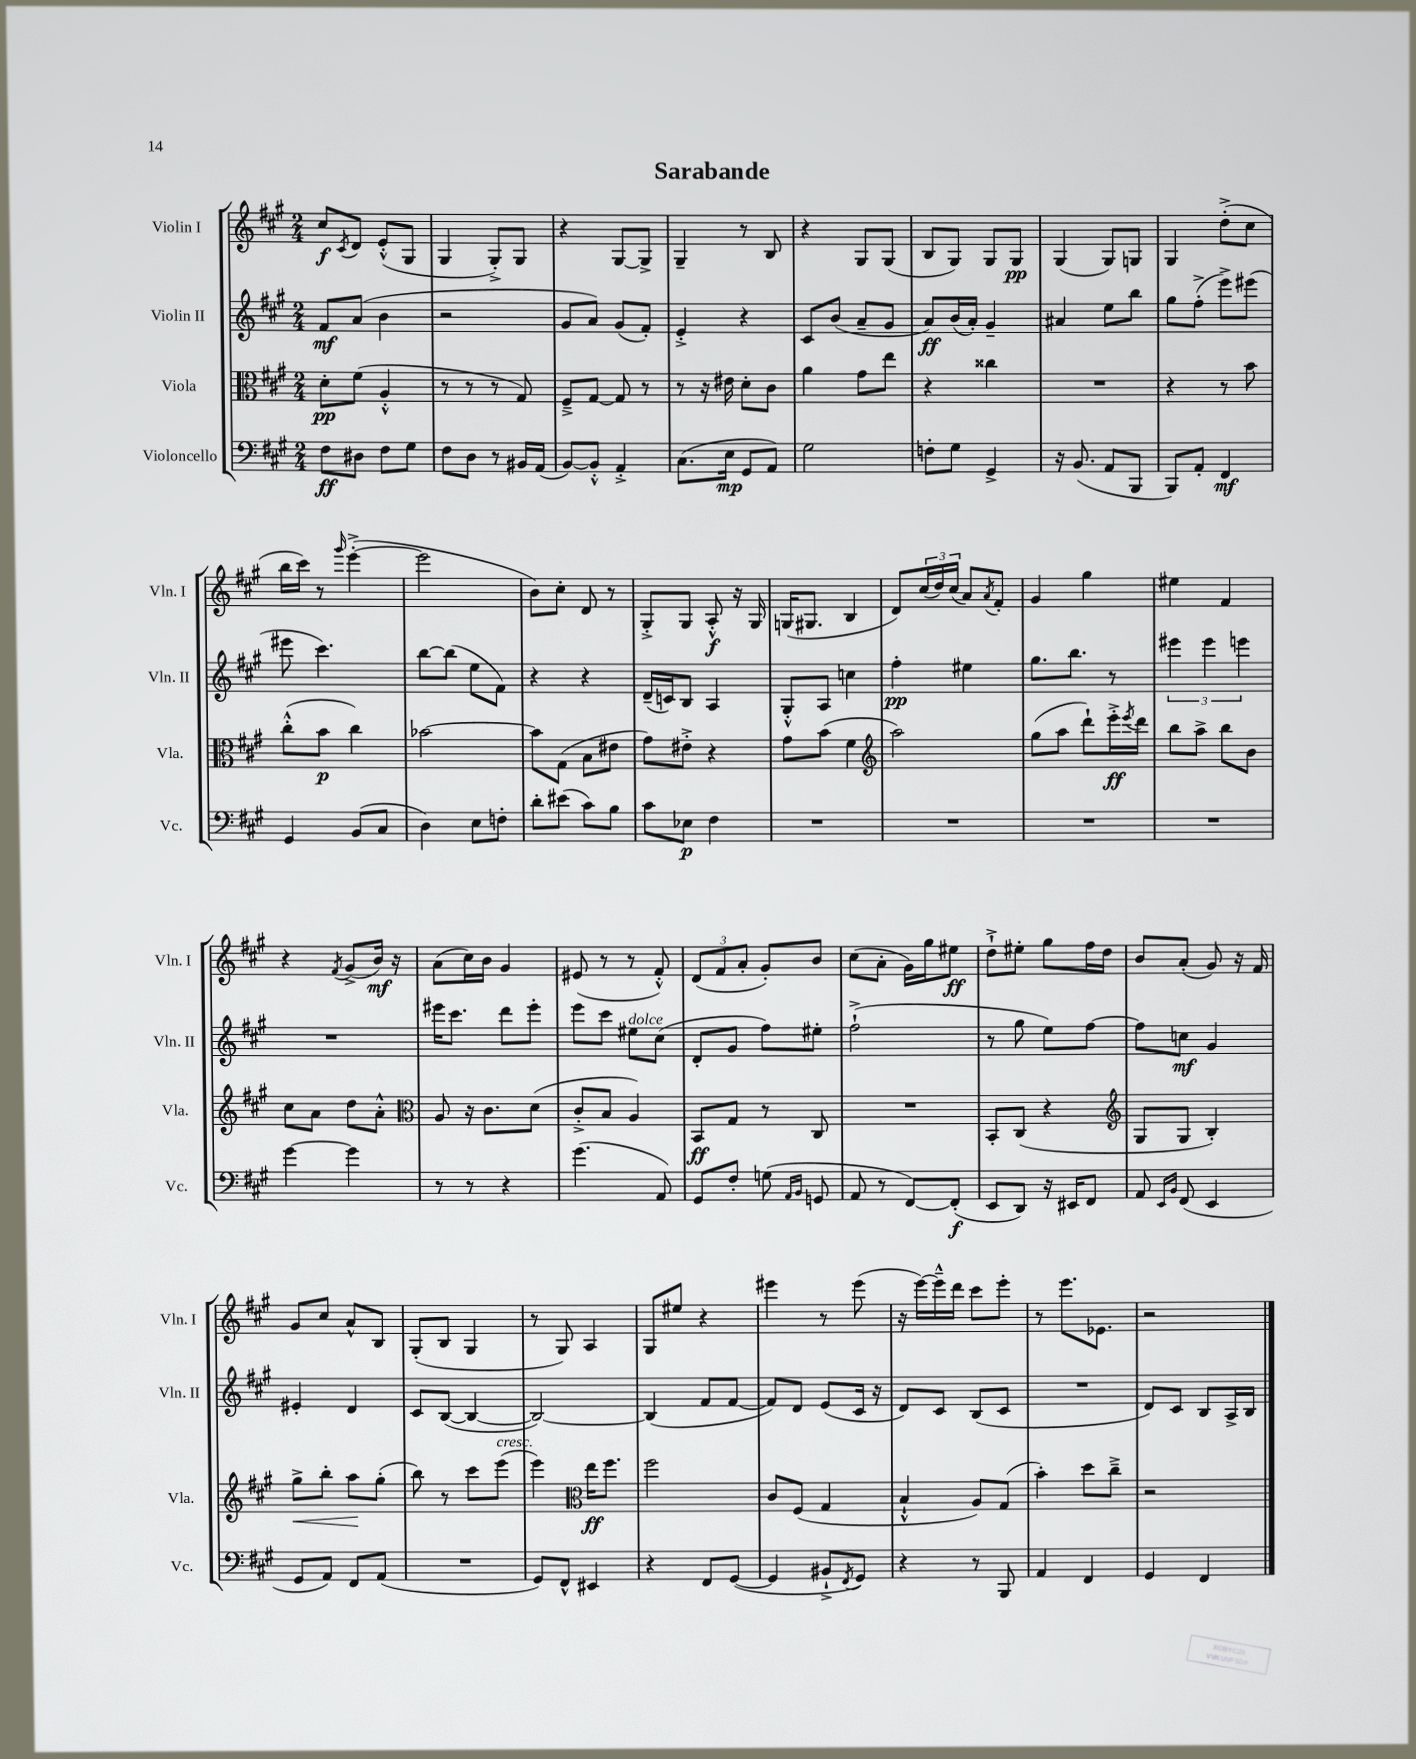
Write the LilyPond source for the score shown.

\header { title = "Sarabande" }
<<
\new StaffGroup <<
\new Staff = "s0" \with { instrumentName = "Violin I" shortInstrumentName = "Vln. I" } {
    \clef treble \key a \major \numericTimeSignature \time 2/4
    cis''8\f \acciaccatura { cis'8 } d'8 e'8-.-^( gis8 |
    gis4 gis8-.->) gis8 |
    r4 gis8~ gis8-> |
    gis4-- r8 b8 |
    r4 gis8 gis8( |
    b8 gis8) gis8 gis8\pp |
    gis4( gis8) g8 |
    gis4 d''8-.->( cis''8 |
    b''16 cis'''16) r8 \grace { gis'''16 } e'''4~-.->( |
    e'''2 |
    b'8) cis''8-. d'8 r8 |
    gis8-.-> gis8 a8-.-^\f r16 gis16 |
    g16( gis8. b4 |
    d'8) \tuplet 3/2 { cis''16( d''16) cis''16( } a'8) \acciaccatura { a'8 } fis'8-. |
    gis'4 gis''4 |
    eis''4 fis'4 |
    r4 \acciaccatura { fis'8 } gis'8->( b'16\mf) r16 |
    a'8( cis''16) b'16 gis'4 |
    eis'8( r8 r8 fis'8-.-^) |
    \tuplet 3/2 { d'8( fis'8 a'8-. } gis'8-.) b'8 |
    cis''8( a'8-. gis'16) gis''16 eis''8\ff |
    d''8-!-> eis''8-. gis''8 fis''16 d''16 |
    b'8 a'8-.( gis'8) r16 fis'16 |
    gis'8 cis''8 a'8-^ b8 |
    gis8-.( b8 gis4 |
    r8 gis8) a4 |
    gis8 eis''8 r4 |
    eis'''4 r8 eis'''8( |
    r16 e'''16~) e'''16---^ d'''16 cis'''8 e'''8-. |
    r8 e'''8. ees'8. |
    r2 \bar "|." |
}
\new Staff = "s1" \with { instrumentName = "Violin II" shortInstrumentName = "Vln. II" } {
    \clef treble \key a \major \numericTimeSignature \time 2/4
    fis'8\mf a'8( b'4 |
    r2 |
    gis'8 a'8) gis'8( fis'8-.) |
    e'4-.-> r4 |
    cis'8 b'8( a'8-- gis'8 |
    a'8\ff) b'16( a'16-.) gis'4-- |
    ais'4 e''8 b''8 |
    gis''8 fis''8-.->( e'''8->) eis'''8( |
    eis'''8 cis'''4.) |
    b''8~ b''8( e''8 fis'8) |
    r4 r4 |
    d'16--( c'16) b8 a4 |
    gis8-.-^ a8 c''4 |
    fis''4-.\pp eis''4 |
    gis''8. b''8. r8 |
    \tuplet 3/2 { eis'''4 eis'''4 e'''4 } |
    R2 |
    eis'''16 cis'''8. d'''8 eis'''8-. |
    e'''8 cis'''8 eis''8^\markup { \italic "dolce" } cis''8( |
    d'8-. gis'8 fis''8) eis''8-. |
    fis''2-!->( |
    r8 gis''8 e''8) fis''8~ |
    fis''8 c''8\mf gis'4 |
    eis'4-. d'4 |
    cis'8 b8~( b4~ |
    b2~) |
    b4( fis'8 fis'8~ |
    fis'8) d'8 e'8( cis'16 r16 |
    d'8) cis'8 b8( cis'8 |
    R2 |
    d'8) cis'8 b8 a16-> b16 \bar "|." |
}
\new Staff = "s2" \with { instrumentName = "Viola" shortInstrumentName = "Vla." } {
    \clef alto \key a \major \numericTimeSignature \time 2/4
    d'8-.\pp fis'8( a4-.-^ |
    r8 r8 r8 gis8) |
    fis8---> gis8~ gis8 r8 |
    r8 r16 eis'16 d'8-. cis'8 |
    a'4 gis'8 e''8 |
    r4 cisis''4 |
    R2 |
    r4 r8 b'8 |
    cis''8-.-^( b'8\p cis''4) |
    bes'2~ |
    bes'8 gis8( b8 eis'8 |
    gis'8) eis'8-.-> r4 |
    gis'8 b'8( fis'4 |
    \clef treble a''2) |
    gis''8( a''8 d'''8-!) e'''16-.->\ff \acciaccatura { e'''8 } d'''16 |
    b''8 a''8-> b''8 b'8 |
    cis''8 a'8 d''8 a'8-.-^ |
    \clef alto a8 r16 cis'8. d'8( |
    cis'8-.-> b8 a4) |
    b,8\ff gis8 r8 cis8 |
    R2 |
    b,8-. cis8( r4 |
    \clef treble gis8 gis8 b4-.) |
    gis''8->\< b''8-. a''8\! gis''8-.( |
    b''8) r8 cis'''8 e'''8^\markup { \italic "cresc." }( |
    e'''4) \clef alto e''16\ff fis''8. |
    fis''2 |
    cis'8 fis8( gis4 |
    b4-!-^ a8) gis8( |
    b'4-.) d''8 cis''8---> |
    r2 \bar "|." |
}
\new Staff = "s3" \with { instrumentName = "Violoncello" shortInstrumentName = "Vc." } {
    \clef bass \key a \major \numericTimeSignature \time 2/4
    fis8\ff dis8 fis8 gis8 |
    fis8 d8 r8 bis,16 a,16( |
    b,8~) b,8-.-^ a,4-.-> |
    cis8.( e16\mp gis,8 a,8) |
    gis2 |
    f8-. gis8 gis,4-> |
    r16 b,8.( a,8 b,,8 |
    b,,8) a,8-. fis,4\mf |
    gis,4 b,8( cis8 |
    d4) e8 f8-. |
    d'8-. eis'8( cis'8) b8 |
    cis'8 ees8\p fis4 |
    R2 |
    R2 |
    R2 |
    R2 |
    gis'4~ gis'4 |
    r8 r8 r4 |
    gis'4.( a,8) |
    gis,8 fis8-. g8( \grace { a,16 b,16 } g,8 |
    a,8 r8 fis,8~) fis,8-.\f( |
    e,8 d,8) r16 eis,16 fis,8 |
    a,8 \grace { e,16 b,16 } fis,8( e,4 |
    gis,8 a,8) fis,8 a,8( |
    R2 |
    gis,8) fis,8-^ eis,4 |
    r4 fis,8 gis,8~( |
    gis,4 bis,8-!-> \acciaccatura { fis,8 } gis,8) |
    r4 r8 b,,8 |
    a,4 fis,4 |
    gis,4 fis,4 \bar "|." |
}
>>
>>
\layout { \context { \Score \remove "Bar_number_engraver" } }
